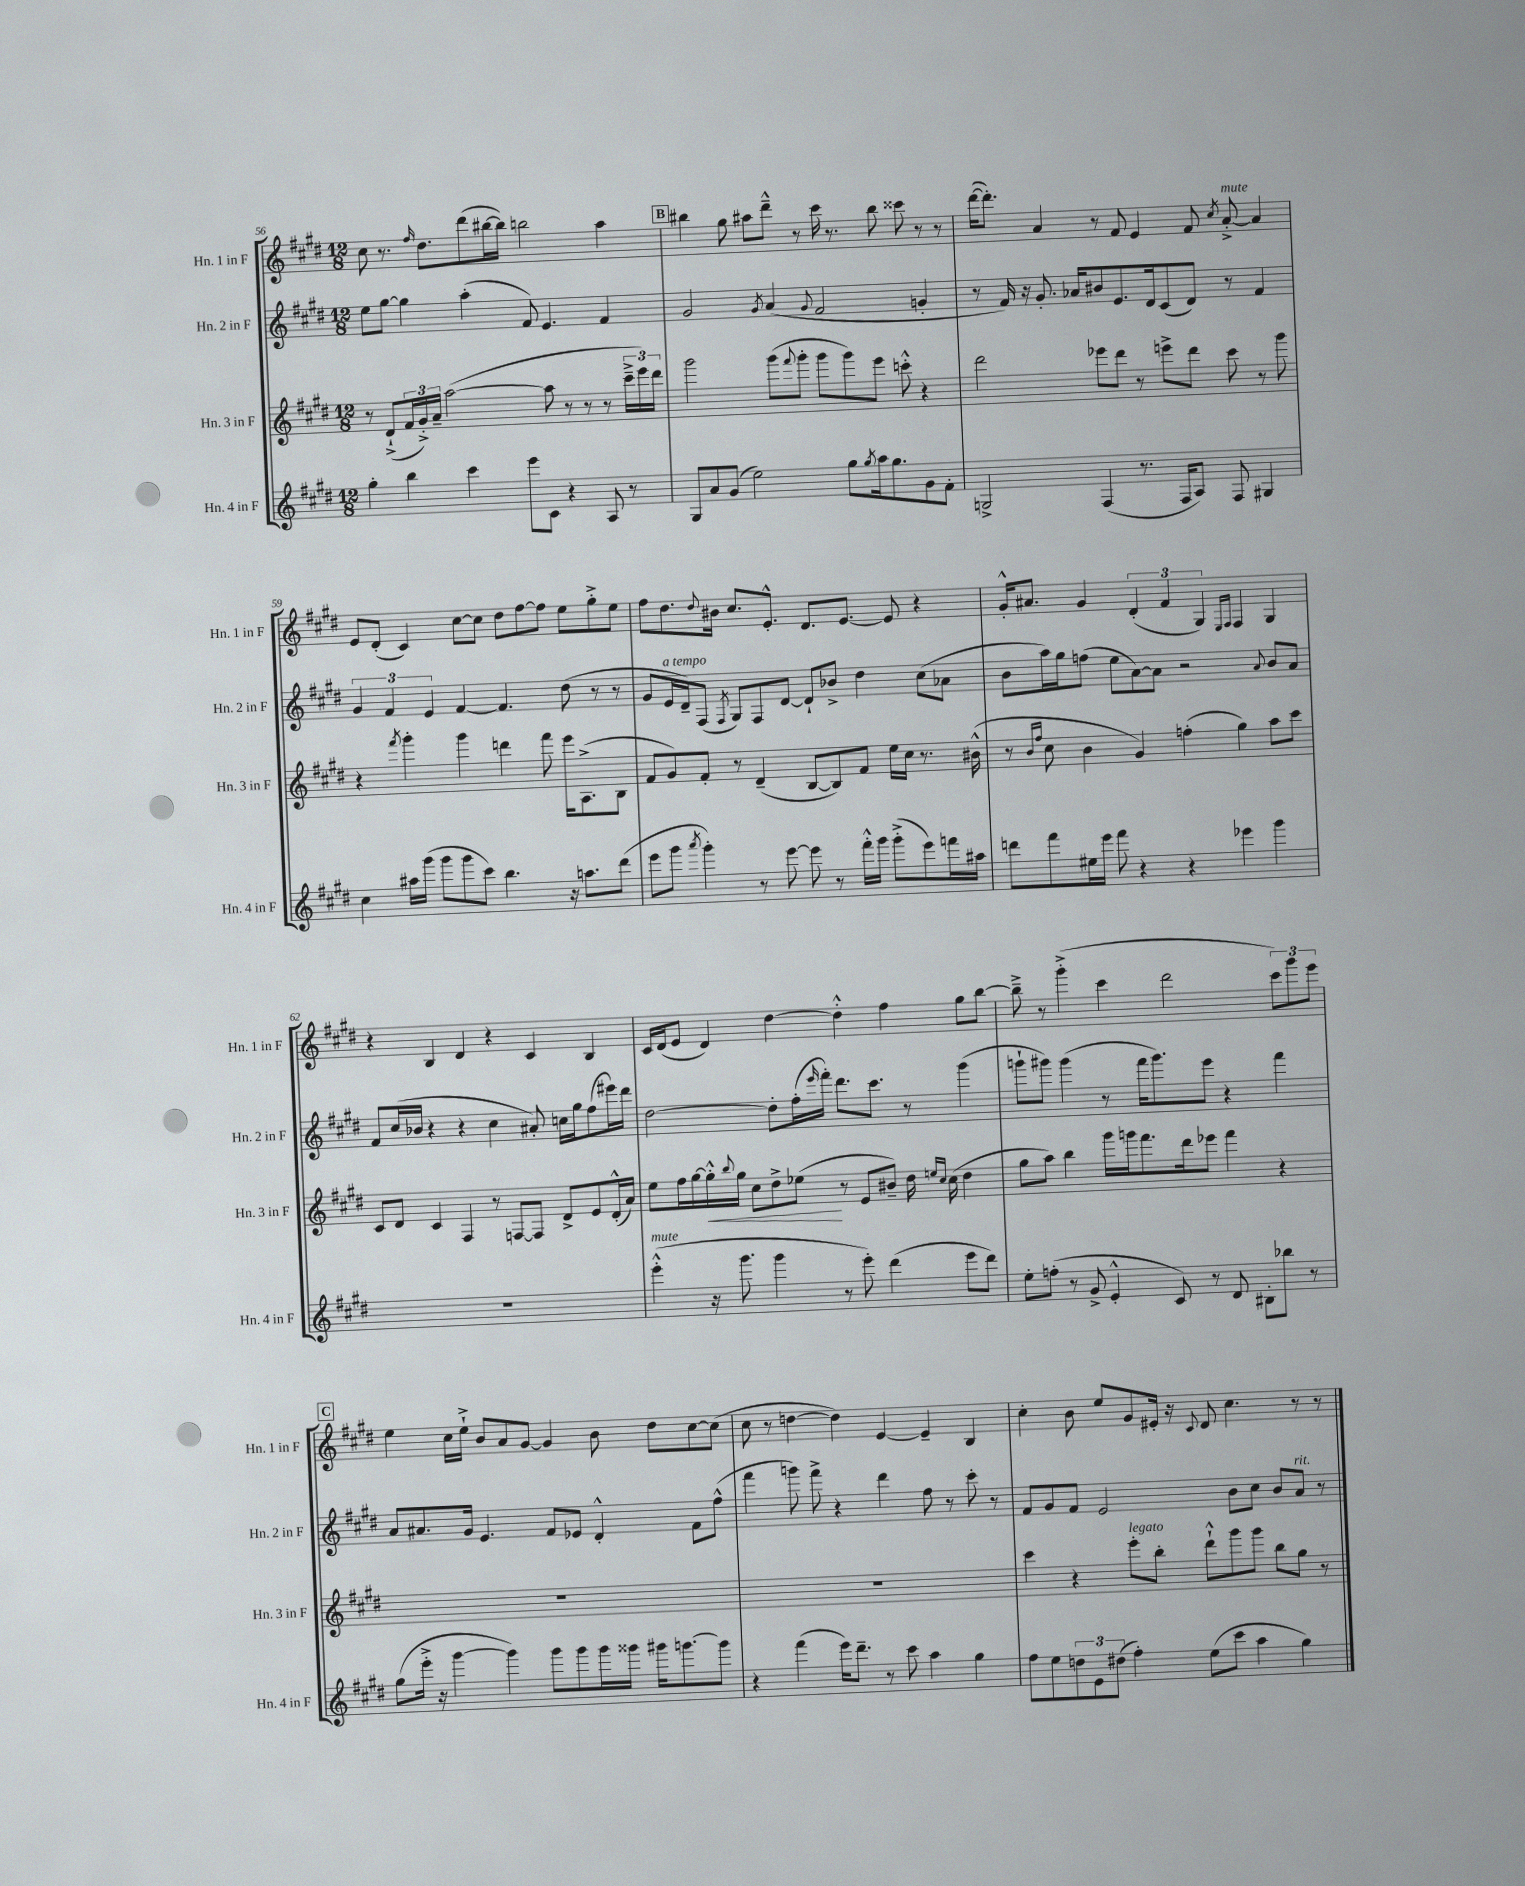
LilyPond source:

<<
\new StaffGroup <<
\new Staff = "s0" \with { instrumentName = "Hn. 1 in F" shortInstrumentName = "Hn. 1 in F" } {
    \clef treble \key e \major \numericTimeSignature \time 12/8
    cis''8 r8. \grace { fis''16 } dis''8. dis'''8( bis''16~ bis''16) b''2 a''4 |
    \mark \markup { \box "B" } bis''4 gis''8 ais''8 dis'''8---^ r8 cis'''16 r8. bis''8 cisis'''8 r8 r8 |
    dis'''16~( dis'''8.-.) a'4 r8 fis'8 e'4 fis'8 \acciaccatura { cis''8 } a'8~-.->^\markup { \italic "mute" } a'4 |
    e'8 dis'8-.( cis'4) cis''8~ cis''8 dis''8 fis''8~ fis''8 e''8 gis''8-.-> e''8 |
    fis''8 dis''8. \appoggiatura { dis''8 } bis'16 cis''8. e'8.-.-^ dis'8. e'8.~ e'8 r4 |
    gis'16-.-^ ais'8. gis'4 \tuplet 3/2 { dis'4-.( fis'4 gis4) } \grace { e16 fis16 } fis4 gis4 |
    r4 b4 dis'4 r4 cis'4 b4 |
    cis'16 dis'16( e'8 dis'4) dis''4~ dis''4-.-^ fis''4 gis''8 b''8~ |
    b''8---> r8 gis'''4-.->( cis'''4 dis'''2 \tuplet 3/2 { cis'''8) gis'''8 e'''8 } |
    \mark \markup { \box "C" } e''4 cis''16 e''16-!-> b'8 a'8 gis'8~ gis'4 b'8 dis''8 cis''8~ cis''8( |
    cis''8 r8 d''4~ d''4) e'4~ e'4-- b4 |
    cis''4-. b'8 e''8 gis'8 eis'16-. r16 \appoggiatura { cis'8 } dis'8 cis''4. r8 r8 \bar "|." |
}
\new Staff = "s1" \with { instrumentName = "Hn. 2 in F" shortInstrumentName = "Hn. 2 in F" } {
    \clef treble \key e \major \numericTimeSignature \time 12/8
    e''8 gis''8~ gis''4 a''4-.( fis'8) e'4. fis'4 |
    \mark \markup { \box "B" } gis'2 \acciaccatura { gis'8 } a'4( \appoggiatura { gis'8 } fis'2 g'4-. |
    r8 fis'16) r16 gis'8.-. aes'16 bis'8 e'8. dis'16 cis'8( dis'8) r8 fis'4 |
    \tuplet 3/2 { gis'4 fis'4 e'4 } fis'4~ fis'4. dis''8( r8 r8 |
    gis'8 e'16^\markup { \italic "a tempo" } dis'16--) fis8( \acciaccatura { fis8 } gis8) fis8 dis'8~ dis'8-! bes'8-> dis''4 cis''8( aes'8 |
    b'8 a''16) gis''16 f''8( e''8 a'8~) a'8 r2 \appoggiatura { a'8 } b'8 a'8 |
    fis'8 cis''16( bes'16 r4 r4 cis''4 ais'8-.) c''16 gis''16 fis''8( eis'''16) dis'''16 |
    dis''2~ dis''8-. fis''16-.( \grace { e'''16 } fis'''16-.) dis'''8. cis'''8. r8 gis'''4( |
    g'''8-! gis'''8) gis'''4( r8 fis'''16 gis'''8.) e'''8 r4 fis'''4 |
    \mark \markup { \box "C" } a'8 ais'8. gis'16 e'4. fis'8 ees'8 dis'4-.-^ fis'8 fis''8-^( |
    fis'''4 g'''8) fis'''8-> r4 dis'''4 fis''8 r8 cis'''8-. r8 |
    fis'8 gis'8 fis'8 e'2 b'8 cis''8 b'8 a'8^\markup { \italic "rit." } r8 \bar "|." |
}
\new Staff = "s2" \with { instrumentName = "Hn. 3 in F" shortInstrumentName = "Hn. 3 in F" } {
    \clef treble \key e \major \numericTimeSignature \time 12/8
    r8 dis'8-!->( \tuplet 3/2 { fis'16 gis'16-.->) a'16-- } a''2~( a''8 r8 r8 r8 \tuplet 3/2 { cis'''16---> e'''16) dis'''16 } |
    \mark \markup { \box "B" } gis'''2 gis'''8( \appoggiatura { fis'''8 } gis'''8-. gis'''8 gis'''8) e'''8 c'''8-.-^ r4 |
    dis'''2 ees'''8 dis'''8 r8 e'''8-> dis'''8 cis'''8 r8 gis'''8 |
    r4 \acciaccatura { fis'''8 } gis'''4-. gis'''4 d'''4 fis'''8 e'''16 a8.->( b8 |
    fis'8 gis'8) fis'8-. r8 dis'4--( b8~ b8) fis'8 e''16 cis''16 r8. bis'16-^( |
    r8 \grace { b'16 fis''16 } cis''8 b'4 gis'4) f''4-.( gis''4) a''8 cis'''8 |
    cis'8 dis'8 cis'4 fis4 r8 f8~ f8 dis'8-> e'8 dis'16-.-^( a'16) |
    e''8 fis''16 gis''16~ gis''16-.-^\< \appoggiatura { b''8 } gis''16 cis''8 dis''8-> ees''8\!( r8 e'8 bis'8--) dis''16 \grace { e''16 cis''16 } cis''16( dis''4 |
    gis''8 a''8) b''4 gis'''16 g'''16 fis'''8. dis'''16 ees'''8 fis'''4 r4 |
    \mark \markup { \box "C" } R1. |
    R1. |
    cis'''4 r4 e'''8-.^\markup { \italic "legato" } b''8-. dis'''8-!-^ gis'''8 gis'''8 b''8 gis''8 r8 \bar "|." |
}
\new Staff = "s3" \with { instrumentName = "Hn. 4 in F" shortInstrumentName = "Hn. 4 in F" } {
    \clef treble \key e \major \numericTimeSignature \time 12/8
    gis''4-. b''4 cis'''4 e'''8 cis'8 r4 a8 r8 |
    \mark \markup { \box "B" } gis8 a'8 gis'8( e''2) gis''8 \acciaccatura { gis''8 } a''16 gis''8. gis'8 fis'8-. |
    g2-> fis4( r8. fis16 a8) fis8 gis4 |
    cis''4 ais''16 gis'''16( gis'''8 gis'''8 cis'''8) b''4. r16 a''8. dis'''8( |
    e'''8 gis'''8 \acciaccatura { a'''8 } gis'''4-.) r8 e'''8~ e'''8 r8 fis'''16-.-^ gis'''16 gis'''8-.->( e'''8) f'''16 ais''16 |
    d'''8 fis'''8 eis''16 e'''16 fis'''8 r4 r4 ees'''4 gis'''4 |
    R1. |
    e'''4-.-^^\markup { \italic "mute" }( r16 gis'''8. gis'''4 r8 e'''8-.) dis'''4( e'''8 dis'''8) |
    e''8-. f''8-.( r8 gis'8-> e'4-.-^ cis'8) r8 dis'8 bis8-. bes''8 r8 |
    \mark \markup { \box "C" } gis''8( e'''16-.-> r16 gis'''4~ gis'''4) gis'''8 gis'''8 gis'''16 gisis'''16 gis'''16 g'''8.~ g'''8 |
    r4 fis'''4( e'''16) dis'''8.-- r8 cis'''8 a''4 gis''4 |
    fis''8 e''8 \tuplet 3/2 { d''8 e'8 dis''8( } fis''4-.) e''8( cis'''8 a''4 gis''4) \bar "|." |
}
>>
>>
\layout { \context { \Score currentBarNumber = #56 } }
